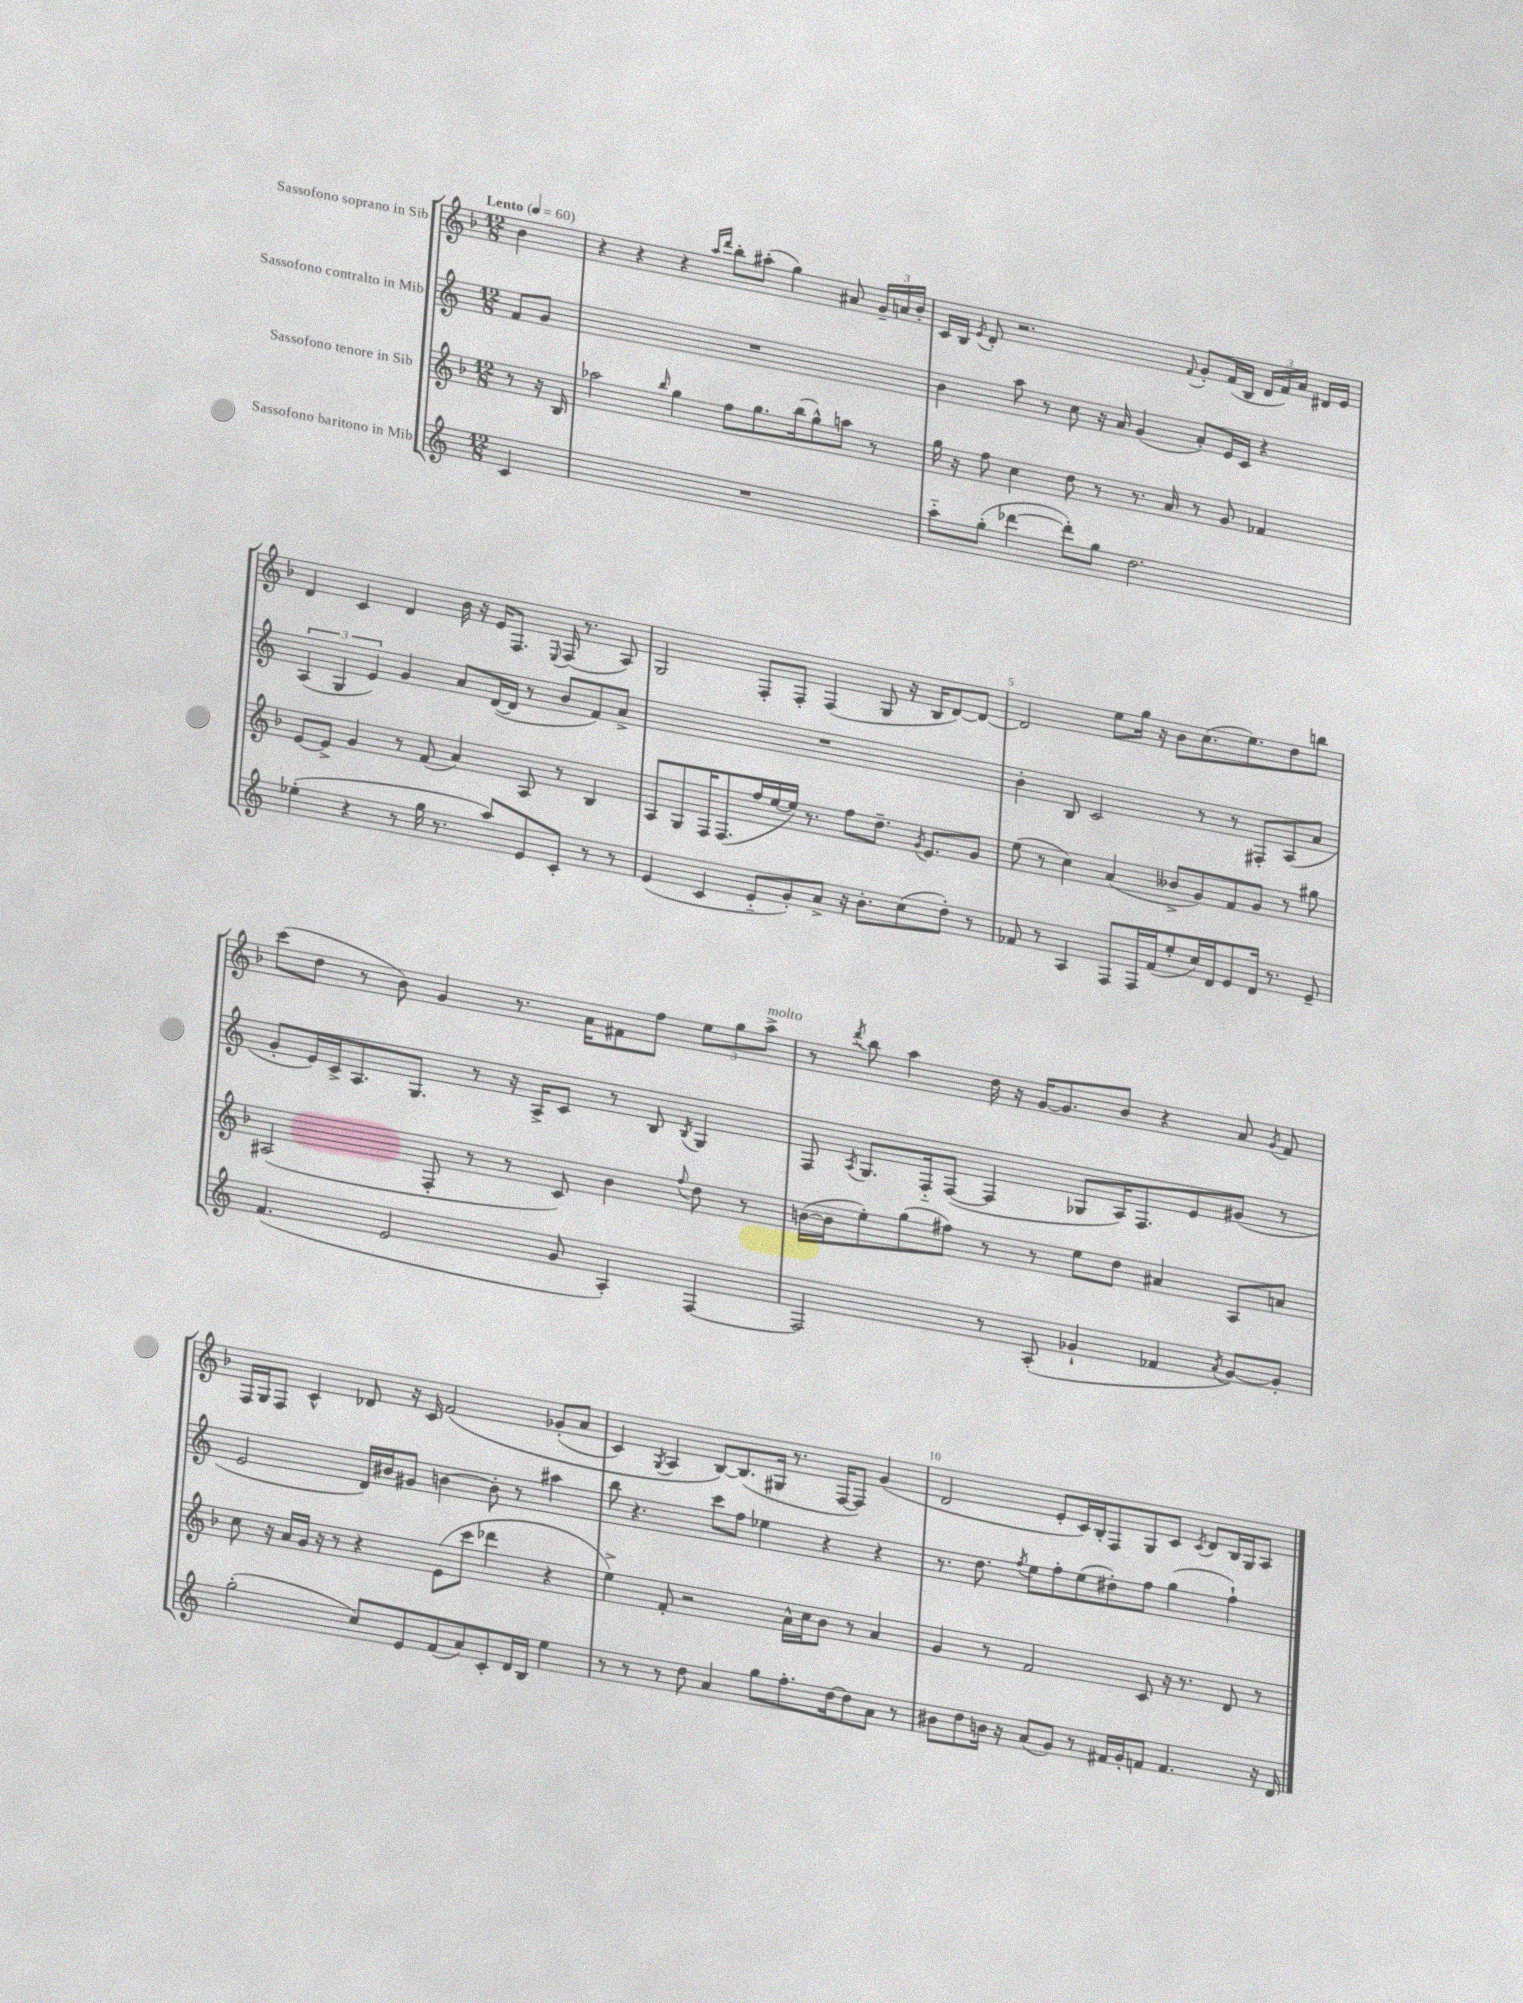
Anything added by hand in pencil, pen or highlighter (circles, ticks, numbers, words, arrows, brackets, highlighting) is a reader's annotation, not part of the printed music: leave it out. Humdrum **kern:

**kern	**kern	**kern	**kern
*part4	*part3	*part2	*part1
*staff4	*staff3	*staff2	*staff1
*I"Sassofono baritono in Mib	*I"Sassofono tenore in Sib	*I"Sassofono contralto in Mib	*I"Sassofono soprano in Sib
*clefG2	*clefG2	*clefG2	*clefG2
*k[]	*k[b-]	*k[]	*k[b-]
*M12/8	*M12/8	*M12/8	*M12/8
*MM60	*MM60	*MM60	*MM60
=	=	=	=
!	!	!	!LO:TX:a:B:t=Lento
4c/	8r	8f/L	4b-\
.	16r	8g/J	.
.	16B-/	.	.
=1	=1	=1	=1
1.r	2aa-X\	1.r	4r
.	.	.	4r
.	16qqbb-/	.	.
.	4gg\	.	4r
.	.	.	16qqaa/LL
.	.	.	16qqddd/JJ
.	8ff\L	.	8bb-'\L
.	8.gg\	.	(8aa#X'\J
.	.	.	4gg\)
.	(16bb-\k	.	.
.	8gg^^\)	.	.
.	8aan\J	.	8a#X/
.	8r	.	24g~/LL
.	.	.	24an/
.	.	.	24b-'/JJ
=2	=2	=2	=2
8aa\L	16gg\	4b\	16c/LL
.	16r	.	16B-/JJ
.	.	.	8qe/
(8gg'\J	8ff\	.	8d'/
[4ddd-X\	4cc\	8aa\	2.r
.	.	8r	.
8ddd-'\L])	8dd\	8cc\	.
8gg\J	8r	16r	.
.	.	16a/	.
2.dd\	8.r	(4g/	.
.	16a/	.	.
.	.	.	8qqf/
.	8r	8a'/L)	8g'/L
.	8g/	16e/L	(16f/L
.	.	16c/JJ	16B-/JJ
.	4f-X/	4r	24d/LL
.	.	.	24f/)
.	.	.	24a/JJ
.	.	.	16d#X/LL
.	.	.	16e/JJ
!!LO:LB:g=z
=3	=3	=3	=3
(4ee-X'\	[8e/L	(6A/	4d/
.	8e^/J]	.	.
.	.	6G/	.
4r	4g/	.	4c/
.	.	6e/)	.
8r	8r	4g/	4d/
16gg\	(8f/	.	.
8.r	.	.	.
.	4a/)	8a/L	16b-\
.	.	.	16r
8aa/L)	.	([16d/L	16e/KL
.	.	16d/JJ]	8.F/J
8e/	8A/	8r	.
.	.	.	8qqE/
8c'/J	8r	8b/L	(16F/
.	.	.	8.r
8r	4B-/	8f/)	.
8r	.	8a^/J	8A/)
=4	=4	=4	=4
(4e/	8A/L	1.r	2G/
.	8G/	.	.
4c/	16F/K	.	.
.	(8.F/	.	.
8e/L	16ff/L	.	8F'/L
.	[16ee/	.	.
8g'/)	16ee/JJ])	.	8F'/J
.	8.r	.	.
8a^/J	.	.	(4F/
16r	8ff\L	.	.
8.b'\L	.	.	.
.	8.dd~\J	.	8G/
(8cc\	.	.	16r
.	8qg/	.	.
.	8.e/L	.	16B-/KL
8dd'\J)	.	.	[8d/)
8r	8g/J	.	8d/J_
=5	=5	=5	=5
8f-X/	(8ee\	4b'\	2d/]
8r	8r	.	.
4A/	4cc\)	8B/	.
.	.	2c/	.
8F/L	(4a/	.	8ee\L
16F/L	.	.	16gg\Jk
(16f-/J	.	.	16r
8ee'/	8b--X^/L	.	8b-\L
16cc/L)	8g/)	8r	(8.cc\
16d/J	.	.	.
8e/	8f/	8r	.
.	.	.	8.ee\)
16d/Jk	8g/J	8F#X'/L	.
8.r	.	.	.
.	8r	(8A/	8dd\
8e~/	8gg#X\	8a/J	8bbn\J
!!LO:LB:g=z
=6	=6	=6	=6
(4.f/	(2A#X/	8g'/L	(8ccc\L
.	.	16e/L)	8dd\J
.	.	16c^/J	.
.	.	8.A/	8r
2e/	.	.	8b-\)
.	.	8.G/J	.
.	8F'/	.	4g/
.	8r	8r	.
.	8r	16r	8.r
.	.	16A^/KL	.
8g/	8c/)	8c/J	.
.	.	.	16a\KL
4A'/)	4b-\	8r	8f#X\
.	.	8B/	8ff\J
.	8qqff/	8qB/	.
[4F/	8dd\	4G/	12ee\L
.	.	.	12gg\
.	8r	.	.
!	!	!	!LO:TX:a:i:t=molto
.	.	.	12aa^\J
=7	=7	=7	=7
2F/]	([16bn\LL	8F/	8r
.	16b\J]	.	.
.	.	8qA/	8qddd/
.	8ee'\)	8.G/L	8bb-\
.	(8gg\	.	4aa\
.	.	16F/k	.
.	8ff#X\J)	([8F/J	.
8r	8r	4F/]	16dd\
.	.	.	16r
(8A'/	8r	.	[16g/KL
.	.	.	8.g/]
4g-X`/	8ee\L	8G-X/L	.
.	8dd\J	16A/K)	8b-/J
.	.	8.F/	.
4f-X/	4a#X/	.	4r
.	.	8e/	.
8qa/	.	.	.
[8g-/L)	8A/L	(8g#X/J	8a/
.	.	.	8qg/
8g-'/J]	8an/J	8r	8f/
!!LO:LB:g=z
=8	=8	=8	=8
(2gg'\	8cc\	2e/	16F/LL
.	.	.	16G/J
.	16r	.	8F/J
.	16a/LL	.	.
.	16g/JJ	.	4c^^/
.	16r	.	.
.	8r	.	.
8cc/L)	4r	16d/LL)	8d-X/
.	.	16b#X/J	.
8e/	.	8g#X/J	16r
.	.	.	16c/
(8f/	(8e\L	[4bn\	(2f/
8a/)	8ccc\J	.	.
8c'/	4ddd-X\	8b'\]	.
16d/L	.	8r	.
16B/JJ	.	.	.
4ee\	4r	4aa#X\	(8g-X'/L
.	.	.	8a/J
=9	=9	=9	=9
8r	4ee^\)	8bb\	4c/)
8r	.	4.r	.
.	.	.	8qG/
8r	8f'/	.	4A/
8dd\	2r	.	.
4a/	.	8ccc\L	[8B-/L)
.	.	8ff\J	(8.B-/]
8gg\L	.	4ee-X\	.
.	.	.	16G#X/Jk
8.ff'\	16a^^\LL	.	8.r
.	16cc\J	.	.
.	8b-\J	4r	.
[16dd\k	.	.	[16F/KL
8dd\]	8r	.	8F/J])
8a\J	4a/	4r	(4g/
8r	.	.	.
=10	=10	=10	=10
8b#X\L	4g/	8.r	2d/
8dd\	.	.	.
.	.	8.dd\	.
16bn\Jk	8r	.	.
16r	.	.	.
.	.	8qff/	.
(8a/L	2f/	8ee\L	.
8g/J)	.	8ff'\	8e'/L
8r	.	(8ee\	16c/L)
.	.	.	16B-'/J
16f#X/LL	.	8dd#X'\)	8F/
16g'/J	.	.	.
8fn/J	8c/	8ff\J	8G/
4.f/	16r	(4gg\	8c/J
.	8.r	.	.
.	.	.	8qc/
.	.	.	8d/L
.	8d/	4ff`\)	16B-/L
.	.	.	16G/J
16r	8r	.	8A/J
16d/	.	.	.
==	==	==	==
*-	*-	*-	*-
